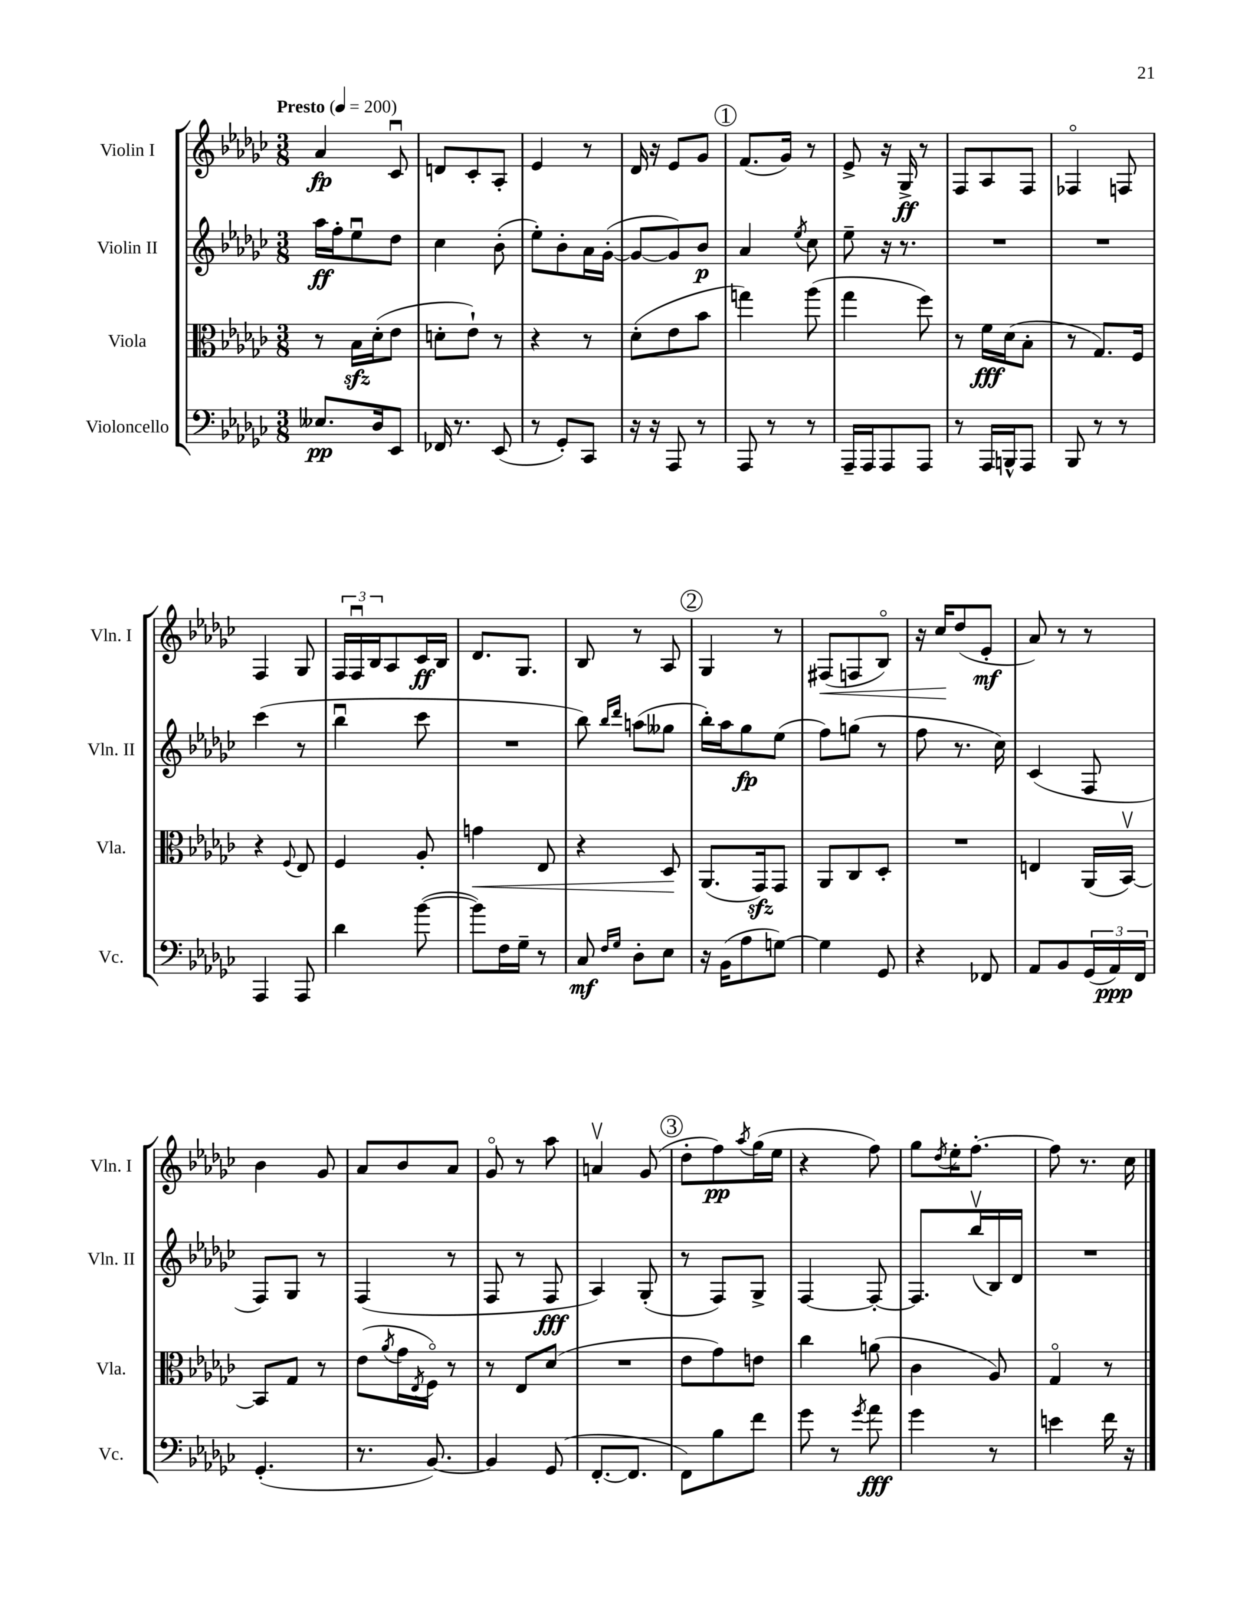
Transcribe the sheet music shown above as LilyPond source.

<<
\new StaffGroup <<
\new Staff = "s0" \with { instrumentName = "Violin I" shortInstrumentName = "Vln. I" } {
    \clef treble \key ges \major \numericTimeSignature \time 3/8 \tempo "Presto" 4 = 200
    aes'4\fp ces'8\downbow |
    d'8 ces'8-. aes8-. |
    ees'4 r8 |
    des'16 r16 ees'8 ges'8 |
    \mark \markup { \circle "1" } f'8.( ges'16) r8 |
    ees'8-> r16 ges16->\ff r8 |
    f8 aes8 f8 |
    fes4\flageolet f8 |
    f4 ges8 |
    \tuplet 3/2 { f16 f16\downbow bes16 } aes8 ces'16\ff bes16 |
    des'8. ges8. |
    bes8 r8 aes8 |
    \mark \markup { \circle "2" } ges4 r8 |
    fis8\<( f8 bes8\flageolet) |
    r16 ces''16\! des''8( ees'8-.\mf |
    aes'8) r8 r8 |
    bes'4 ges'8 |
    aes'8 bes'8 aes'8 |
    ges'8\flageolet r8 aes''8 |
    a'4\upbow ges'8( |
    \mark \markup { \circle "3" } des''8-. f''8\pp) \acciaccatura { aes''8 } ges''16( ees''16 |
    r4 f''8) |
    ges''8 \acciaccatura { des''8 } ees''16-. f''8.~-. |
    f''8 r8. ces''16 \bar "|." |
}
\new Staff = "s1" \with { instrumentName = "Violin II" shortInstrumentName = "Vln. II" } {
    \clef treble \key ges \major \numericTimeSignature \time 3/8
    aes''16\ff f''16-. ees''8\downbow des''8 |
    ces''4 bes'8-.( |
    ees''8-.) bes'8-. aes'16 ges'16~-.( |
    ges'8~ ges'8) bes'8\p |
    \mark \markup { \circle "1" } aes'4 \acciaccatura { ees''8 } ces''8 |
    ees''8-- r16 r8. |
    R4. |
    R4. |
    ces'''4( r8 |
    bes''4\downbow ces'''8 |
    R4. |
    bes''8) \grace { bes''16 des'''16 } a''8( geses''8 |
    \mark \markup { \circle "2" } bes''16-.) aes''16 ges''8\fp ees''8( |
    f''8) g''8( r8 |
    f''8 r8. ces''16) |
    ces'4( f8 |
    f8) ges8 r8 |
    f4( r8 |
    f8 r8 f8\fff |
    aes4) ges8-.( |
    \mark \markup { \circle "3" } r8 f8) ges8-> |
    f4~ f8~-. |
    f8. bes''16\upbow( bes16) des'16 |
    R4. \bar "|." |
}
\new Staff = "s2" \with { instrumentName = "Viola" shortInstrumentName = "Vla." } {
    \clef alto \key ges \major \numericTimeSignature \time 3/8
    r8 bes16\sfz des'16-.( ees'8 |
    d'8-. ees'8-!) r8 |
    r4 r8 |
    des'8-.( ees'8 bes'8 |
    \mark \markup { \circle "1" } g''4) aes''8( |
    ges''4 f''8) |
    r8 f'16\fff des'16( bes8-. |
    r8 ges8.) f16 |
    r4 \appoggiatura { f8 } ees8 |
    f4 aes8-. |
    g'4\< ees8 |
    r4 des8\! |
    \mark \markup { \circle "2" } aes,8.( ges,16\sfz) ges,8 |
    aes,8 ces8 des8-. |
    R4. |
    e4 aes,16( bes,16~\upbow) |
    bes,8 ges8 r8 |
    ees'8( \acciaccatura { aes'8 } ges'16 \acciaccatura { ees8 } f16\flageolet) r8 |
    r8 ees8 des'8( |
    R4. |
    \mark \markup { \circle "3" } ees'8 ges'8) e'8 |
    ces''4 a'8( |
    ces'4 aes8) |
    ges4\flageolet r8 \bar "|." |
}
\new Staff = "s3" \with { instrumentName = "Violoncello" shortInstrumentName = "Vc." } {
    \clef bass \key ges \major \numericTimeSignature \time 3/8
    eeses8.\pp des16 ees,8 |
    fes,16 r8. ees,8( |
    r8 ges,8-.) ces,8 |
    r16 r16 aes,,8 r8 |
    \mark \markup { \circle "1" } aes,,8 r8 r8 |
    aes,,16-- aes,,16 aes,,8 aes,,8 |
    r8 aes,,16 b,,16-^ aes,,8 |
    bes,,8 r8 r8 |
    aes,,4 aes,,8 |
    des'4 bes'8~( |
    bes'8) f16 ges16-- r8 |
    ces8\mf \grace { f16 ges16 } des8-. ees8 |
    \mark \markup { \circle "2" } r16 bes,16( aes8 g8~) |
    g4 ges,8 |
    r4 fes,8 |
    aes,8 bes,8 \tuplet 3/2 { ges,16( aes,16\ppp) f,16 } |
    ges,4.-.( |
    r8. bes,8.~) |
    bes,4 ges,8( |
    f,8.~-. f,8. |
    \mark \markup { \circle "3" } f,8) bes8 f'8 |
    ges'8 r8 \acciaccatura { ges'8 } aes'8\fff |
    ges'4 r8 |
    e'4 f'16 r16 \bar "|." |
}
>>
>>
\layout { \context { \Score \remove "Bar_number_engraver" } }
